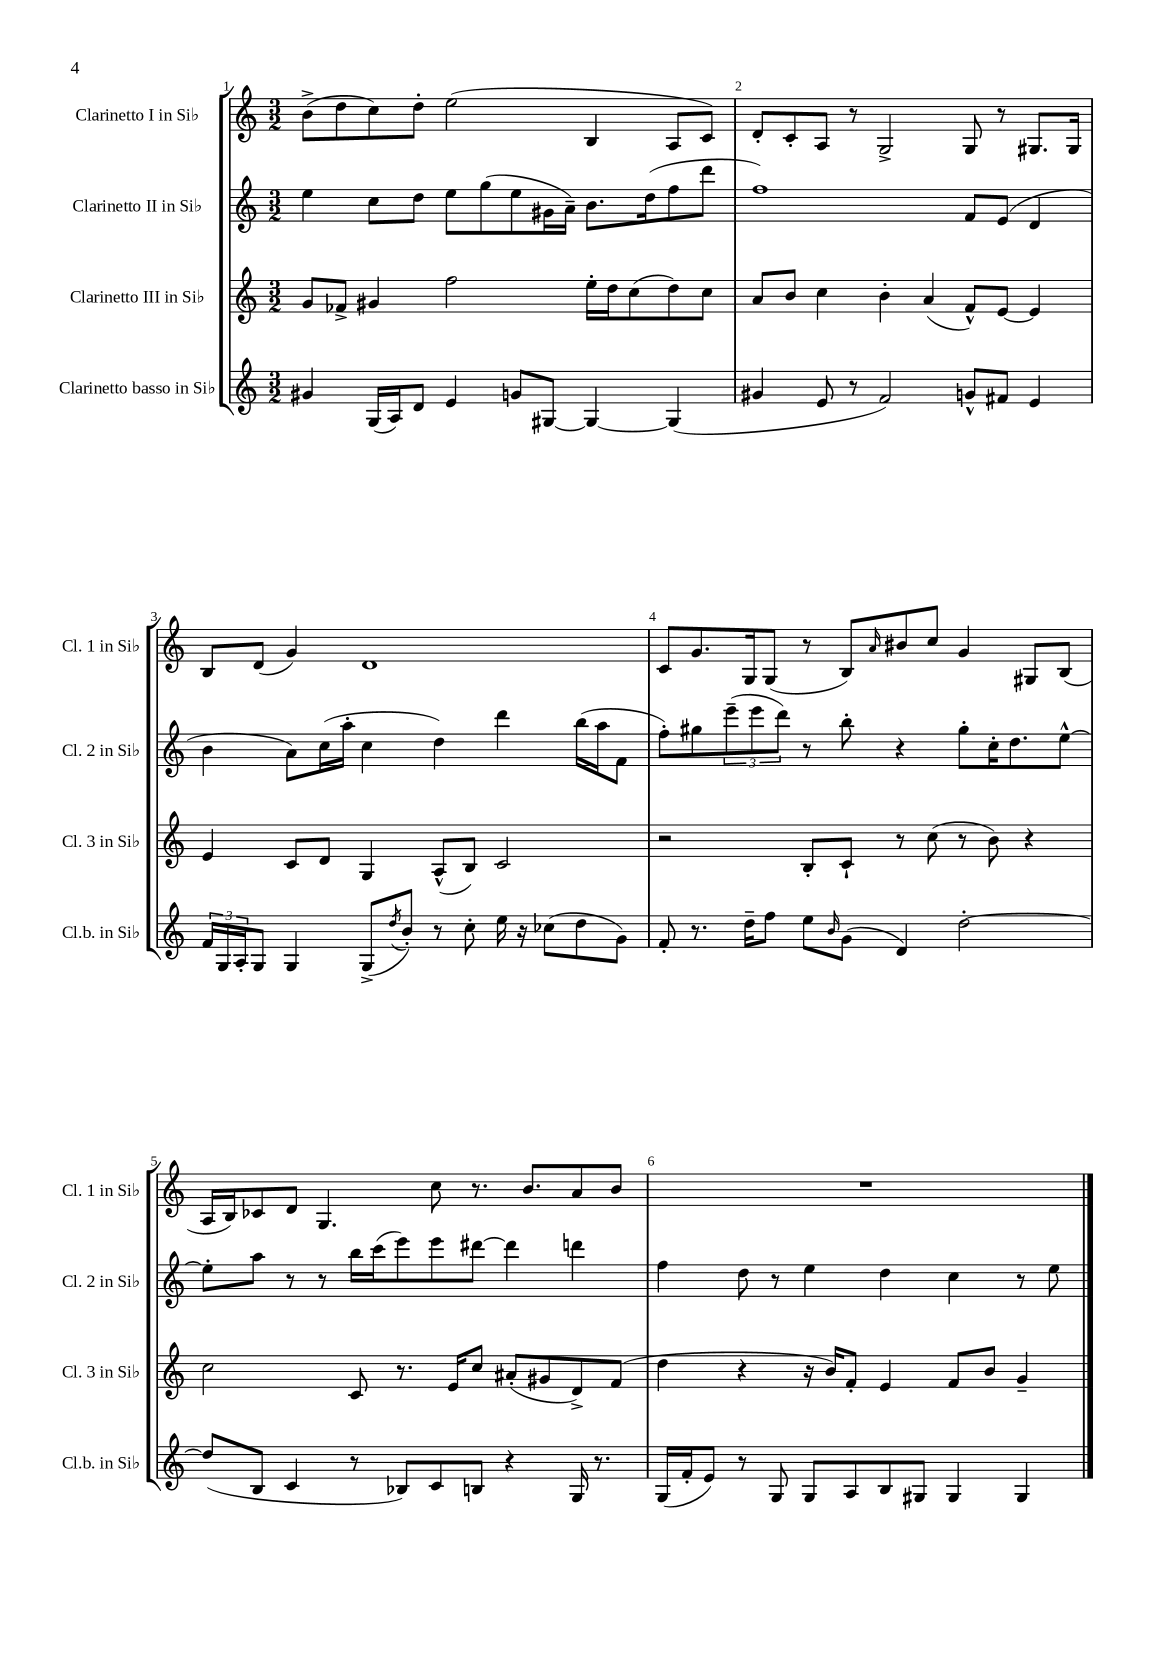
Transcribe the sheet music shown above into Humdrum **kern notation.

**kern	**kern	**kern	**kern
*part4	*part3	*part2	*part1
*staff4	*staff3	*staff2	*staff1
*I"Clarinetto basso in Si♭	*I"Clarinetto III in Si♭	*I"Clarinetto II in Si♭	*I"Clarinetto I in Si♭
*I'Cl.b. in Si♭	*I'Cl. 3 in Si♭	*I'Cl. 2 in Si♭	*I'Cl. 1 in Si♭
*clefG2	*clefG2	*clefG2	*clefG2
*k[]	*k[]	*k[]	*k[]
*M3/2	*M3/2	*M3/2	*M3/2
=1	=1	=1	=1
4g#X/	8g/L	4ee\	(8b^\L
.	8f-X^/J	.	8dd\
(16G/LL	4g#X/	8cc\L	8cc\)
16A/J)	.	.	.
8d/J	.	8dd\J	8dd'\J
4e/	2ff\	8ee\L	(2ee\
.	.	(8gg\	.
8gn/L	.	8ee\	.
[8G#X/J	.	16g#X\L	.
.	.	16a~\JJ)	.
4G#/_	16ee'\LL	8.b\L	4B/
.	16dd\J	.	.
.	(8cc\	.	.
.	.	(16dd\k	.
(4G#/]	8dd\)	8ff\	8A/L
.	8cc\J	8ddd\J	8c/J)
=2	=2	=2	=2
4g#X/	8a/L	1ff)	8d'/L
.	8b/J	.	8c'/
8e/	4cc\	.	8A/J
8r	.	.	8r
2f/)	4b'\	.	2G^/
.	(4a/	.	.
8gn^^/L	8f^^/L)	8f/L	8G/
8f#X/J	[8e/J	(8e/J	8r
4e/	4e/]	4d/	8.G#X/L
.	.	.	16G#/Jk
!!LO:LB:g=z
=3	=3	=3	=3
24f/LL	4e/	4b\	8B/L
24G/	.	.	.
24A'/J	.	.	.
8G/J	.	.	(8d/J
4G/	8c/L	8a\L)	4g/)
.	8d/J	(16cc\L	.
.	.	16aa'\JJ	.
(8G^/L	4G/	4cc\	1d
8qdd/	.	.	.
8b'/J)	.	.	.
8r	(8A^^/L	4dd\)	.
8cc'\	8B/J)	.	.
16ee\	2c/	4ddd\	.
16r	.	.	.
(8cc-X\L	.	.	.
8dd\	.	(16bb\LL	.
.	.	16aa\J	.
8g\J)	.	8f\J	.
=4	=4	=4	=4
8f'/	2r	8ff'\L)	8c/L
8.r	.	8gg#X\	8.g/
.	.	(12eee~\	.
16dd~\KL	.	.	16G/k
.	.	12eee\	.
8ff\J	.	.	(8G/J
.	.	12ddd\J)	.
8ee\L	8B'/L	8r	8r
16qqb/	.	.	.
(8g\J	8c`/J	8bb'\	8B/L)
.	.	.	16qqa/
4d/)	8r	4r	8b#X/
.	(8cc\	.	8cc/J
[2dd'\	8r	8gg#'\L	4g/
.	8b\)	16cc'\K	.
.	.	8.dd\	.
.	4r	.	8G#X/L
.	.	[8ee^^\J	(8B/J
!!LO:LB:g=z
=5	=5	=5	=5
(8dd/L]	2cc\	8ee'\L]	16A/LL
.	.	.	16B/J)
8B/J	.	8aa\J	8c-X/
4c/	.	8r	8d/J
.	.	8r	4.G/
8r	8c/	16bb\LL	.
.	.	(16ccc\J	.
8B-X/L)	8.r	8eee\)	.
8c/	.	8eee\	8cc\
.	16e/KL	.	.
8Bn/J	8cc/J	[8ddd#X\J	8.r
4r	(8a#X'/L	4ddd#\]	.
.	.	.	8.b/L
.	8g#X/	.	.
16G/	8d^/)	4dddn\	8a/
8.r	.	.	.
.	(8f/J	.	8b/J
=6	=6	=6	=6
(16G/LL	4dd\	4ff\	1.r
16f'/J	.	.	.
8e/J)	.	.	.
8r	4r	8dd\	.
8G/	.	8r	.
8G/L	16r	4ee\	.
.	16b/KL)	.	.
8A/	8f'/J	.	.
8B/	4e/	4dd\	.
8G#X/J	.	.	.
4G#/	8f/L	4cc\	.
.	8b/J	.	.
4G#/	4g~/	8r	.
.	.	8ee\	.
==	==	==	==
*-	*-	*-	*-
